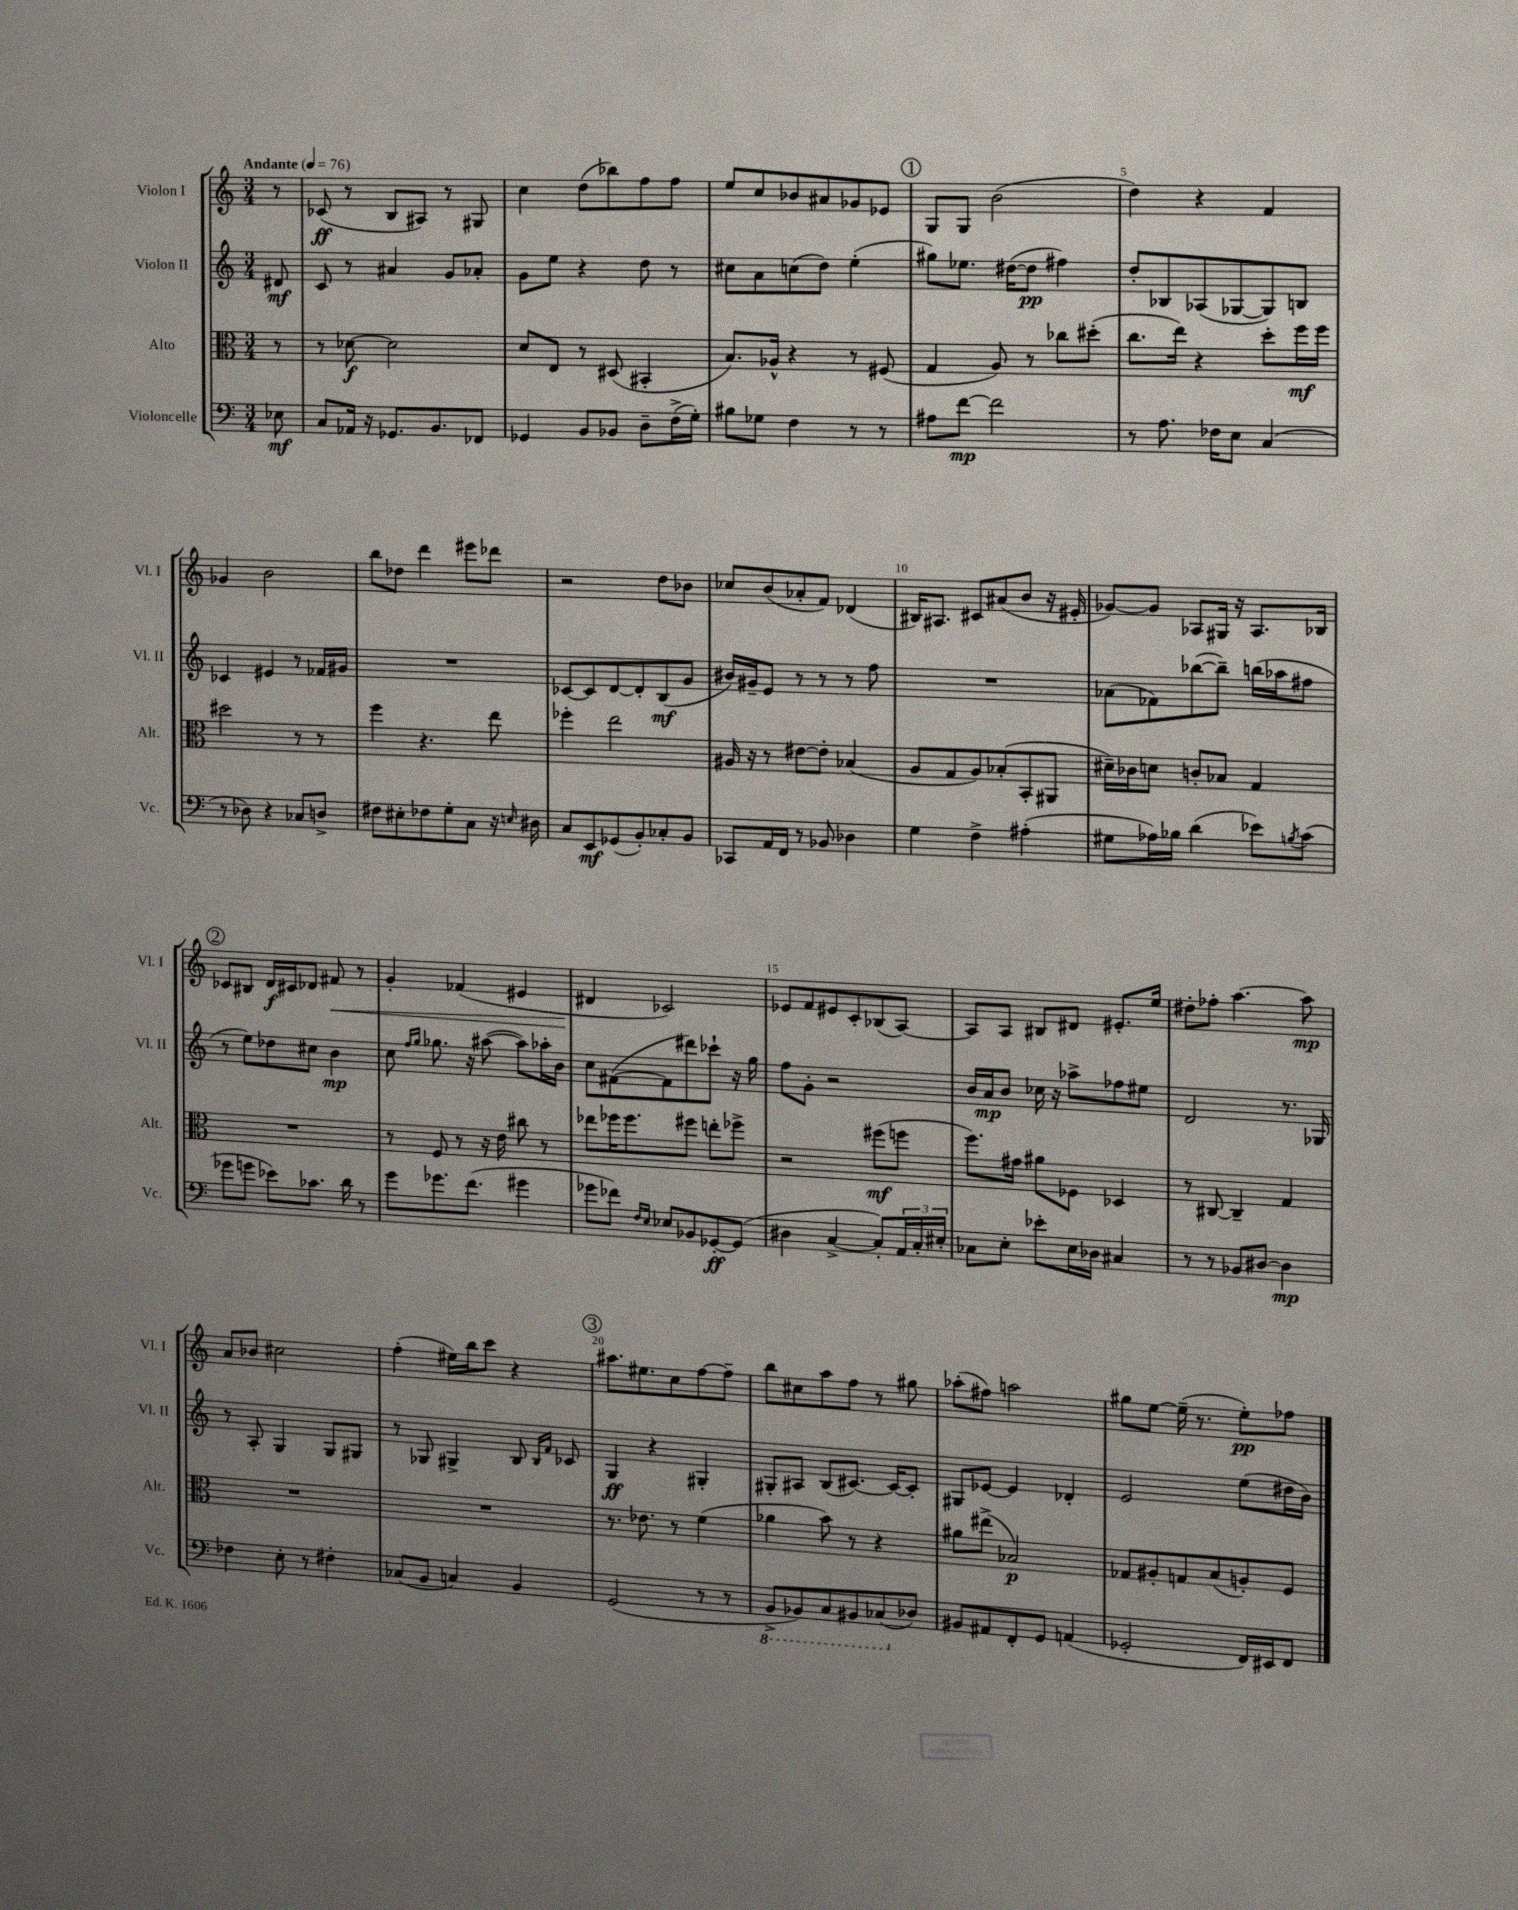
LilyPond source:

<<
\new StaffGroup <<
\new Staff = "s0" \with { instrumentName = "Violon I" shortInstrumentName = "Vl. I" } {
    \clef treble \key c \major \numericTimeSignature \time 3/4 \partial 8 \tempo "Andante" 4 = 76
    r8 |
    ces'8\ff( r8 b8 ais8) r8 gis8 |
    c''4 d''8( bes''8) f''8 f''8 |
    e''8 c''8 bes'8 ais'8 ges'8 ees'8 |
    \mark \markup { \circle "1" } g8 g8 b'2( |
    d''4) r4 f'4 |
    ges'4 b'2 |
    b''8 des''8 d'''4 eis'''8 des'''8 |
    r2 d''8 bes'8 |
    ces''8 b'8( aes'8-. f'8) des'4( |
    bis16) ais8. cis'8 ais'8( b'8 r16 eis'16-. |
    ges'8~) ges'8 aes8 gis16 r16 aes8. bes16 |
    \mark \markup { \circle "2" } ces'8 bis8 d'16\f cis'16 des'8 fis'8\< r8 |
    g'4-. fes'4( eis'4 |
    dis'4\! ces'2) |
    ees'8 f'8 eis'8 c'8-. bes8( a8~) |
    a8 a8 bis8 dis'8 eis'8.-. e''16 |
    dis''8-. fes''8-. a''4.~ a''8\mp |
    a'8 bes'8 cis''2 |
    f''4-.( eis''16) b''16 c'''8 r4 |
    \mark \markup { \circle "3" } ais''8. eis''8. c''8 f''8~ f''8-- |
    b''8 cis''8 a''8 f''8 r8 gis''8 |
    aes''8-.( fis''8) a''2 |
    gis''8 e''8~ e''16--( r8. e''8-.\pp) fes''8 \bar "|." |
}
\new Staff = "s1" \with { instrumentName = "Violon II" shortInstrumentName = "Vl. II" } {
    \clef treble \key c \major \numericTimeSignature \time 3/4 \partial 8
    dis'8\mf |
    c'8 r8 ais'4 g'8 aes'8-. |
    g'8 e''8 r4 d''8 r8 |
    cis''8 a'8 c''8( d''8) e''4-.( |
    \mark \markup { \circle "1" } gis''8) ees''8. dis''16~( dis''8\pp fis''4) |
    d''8-. bes8 aes8( ges8~ ges8) b8 |
    ces'4 eis'4 r8 fes'16 gis'16 |
    R2. |
    ces'8~ ces'8 d'8~ d'8-. b8\mf( g'8 |
    bis'16) gis'16-- e'8 r8 r8 r8 f''8 |
    R2. |
    aes'8( fes'8) bes''8~( bes''8--) b''16( aes''16 fis''8 |
    \mark \markup { \circle "2" } r8 e''8) des''8 cis''8 b'4\mp |
    c''8 \grace { f''16 g''16 } ges''8. r16 ais''8~( ais''8) aes''16-. b'16 |
    c''8 fis'8~( fis'8 dis'''8) ces'''8-! r16 g''16 |
    f''8 g'8-. r2 |
    b'16 a'16\mp b'8 ces''16 r16 aes''8-> fes''8 eis''8 |
    d'2 r8. ges16 |
    r8 a8-. g4 g8 gis8 |
    r8 ges8 gis4-> b8 \grace { b16 f'16 } ces'8 |
    \mark \markup { \circle "3" } g4\ff r4 gis4-. |
    gis8-. ais8 b8( cis'8.~) cis'16~ cis'8-. |
    gis8 ees'8~ ees'4 des'4-. |
    e'2 e''8( dis''16 b'16) \bar "|." |
}
\new Staff = "s2" \with { instrumentName = "Alto" shortInstrumentName = "Alt." } {
    \clef alto \key c \major \numericTimeSignature \time 3/4 \partial 8
    r8 |
    r8 des'8~\f des'2 |
    d'8 e8 r8 dis8( bis,4-. |
    b8.) aes16-^ r4 r8 fis8( |
    \mark \markup { \circle "1" } g4 a8) r8 ces''8 dis''8-.( |
    c''8. e''16) r4 d''8-. f''16\mf f''16 |
    dis''2 r8 r8 |
    f''4 r4. e''8 |
    fes''4-. e''2 |
    ais16 r16 r8 eis'8~ eis'8-. bes4( |
    a8 g8 a8) bes8-.( b,8-. ais,8 |
    dis'16--) ces'16 d'8 c'8-. bes8 g4 |
    \mark \markup { \circle "2" } R2. |
    r8 f8 r8 r16 e'16 cis''8 r8 |
    ees''8 fes''16 fes''8. fis''8 e''8-. fes''8-> |
    r2 fis''8\mf( f''8 |
    f''8.) gis'16 ais'8 fes8 des4 |
    r8 cis8~ cis4-- g4 |
    R2. |
    R2. |
    \mark \markup { \circle "3" } r8. ees'8. r8 f'4( |
    aes'4 b'8) r8 r4 |
    ais'8 eis''8->( bes2\p) |
    ges8 ais8-. g8 b8( a8-.) f8 \bar "|." |
}
\new Staff = "s3" \with { instrumentName = "Violoncelle" shortInstrumentName = "Vc." } {
    \clef bass \key c \major \numericTimeSignature \time 3/4 \partial 8
    ees8\mf |
    c8 aes,16 r16 ges,8. b,8. fes,8 |
    ges,4 b,8 bes,8 d8-- f16->( g16-.) |
    bis8 ges8 f4 r8 r8 |
    \mark \markup { \circle "1" } ais8 f'8~\mp f'2 |
    r8 a8. fes16 e8 c4( |
    r8 des8) r4 ces8 d8-> |
    fis8 eis8-. fes8 g8-. c8 r16 \grace { e16 } dis16 |
    c8 e,8\mf ges,8( b,8-.) ces8-. b,8 |
    ces,8 a,16 f,16 r8 bes,8 des4 |
    g4 f4-> ais4-.( |
    gis8 aes16) bes16 d'4( ees'8) \acciaccatura { b8 } c'8( |
    \mark \markup { \circle "2" } ges'8 g'8 ees'8) ces'8. d'16 r8 |
    g'8 ges'8. f'8.( gis'4 |
    ges'8 fes'8) \grace { f16 e16 } ees8 bes,8 ges,8~-.\ff ges,8( |
    dis4 c4~-> c8-.) \tuplet 3/2 { a,16 c16-. eis16-. } |
    ces8 e8-. ees'8-. e16 des16 cis4 |
    r8 r8 bes,8 dis8~ dis4\mp |
    fes4 e8-. r8 fis4-. |
    ces8( b,8 c4) b,4 |
    \mark \markup { \circle "3" } g,2( r8 r8 |
    \ottava #-1 b,,8-> bes,,8) c,8 bis,,8 ces,8( \ottava #0 des8) |
    bis,8 ais,8 f,8-. g,8 a,4( |
    ges,2-. f,16) eis,16 f,8 \bar "|." |
}
>>
>>
\layout { \context { \Score \override BarNumber.break-visibility = ##(#f #t #t) barNumberVisibility = #(every-nth-bar-number-visible 5) } }
